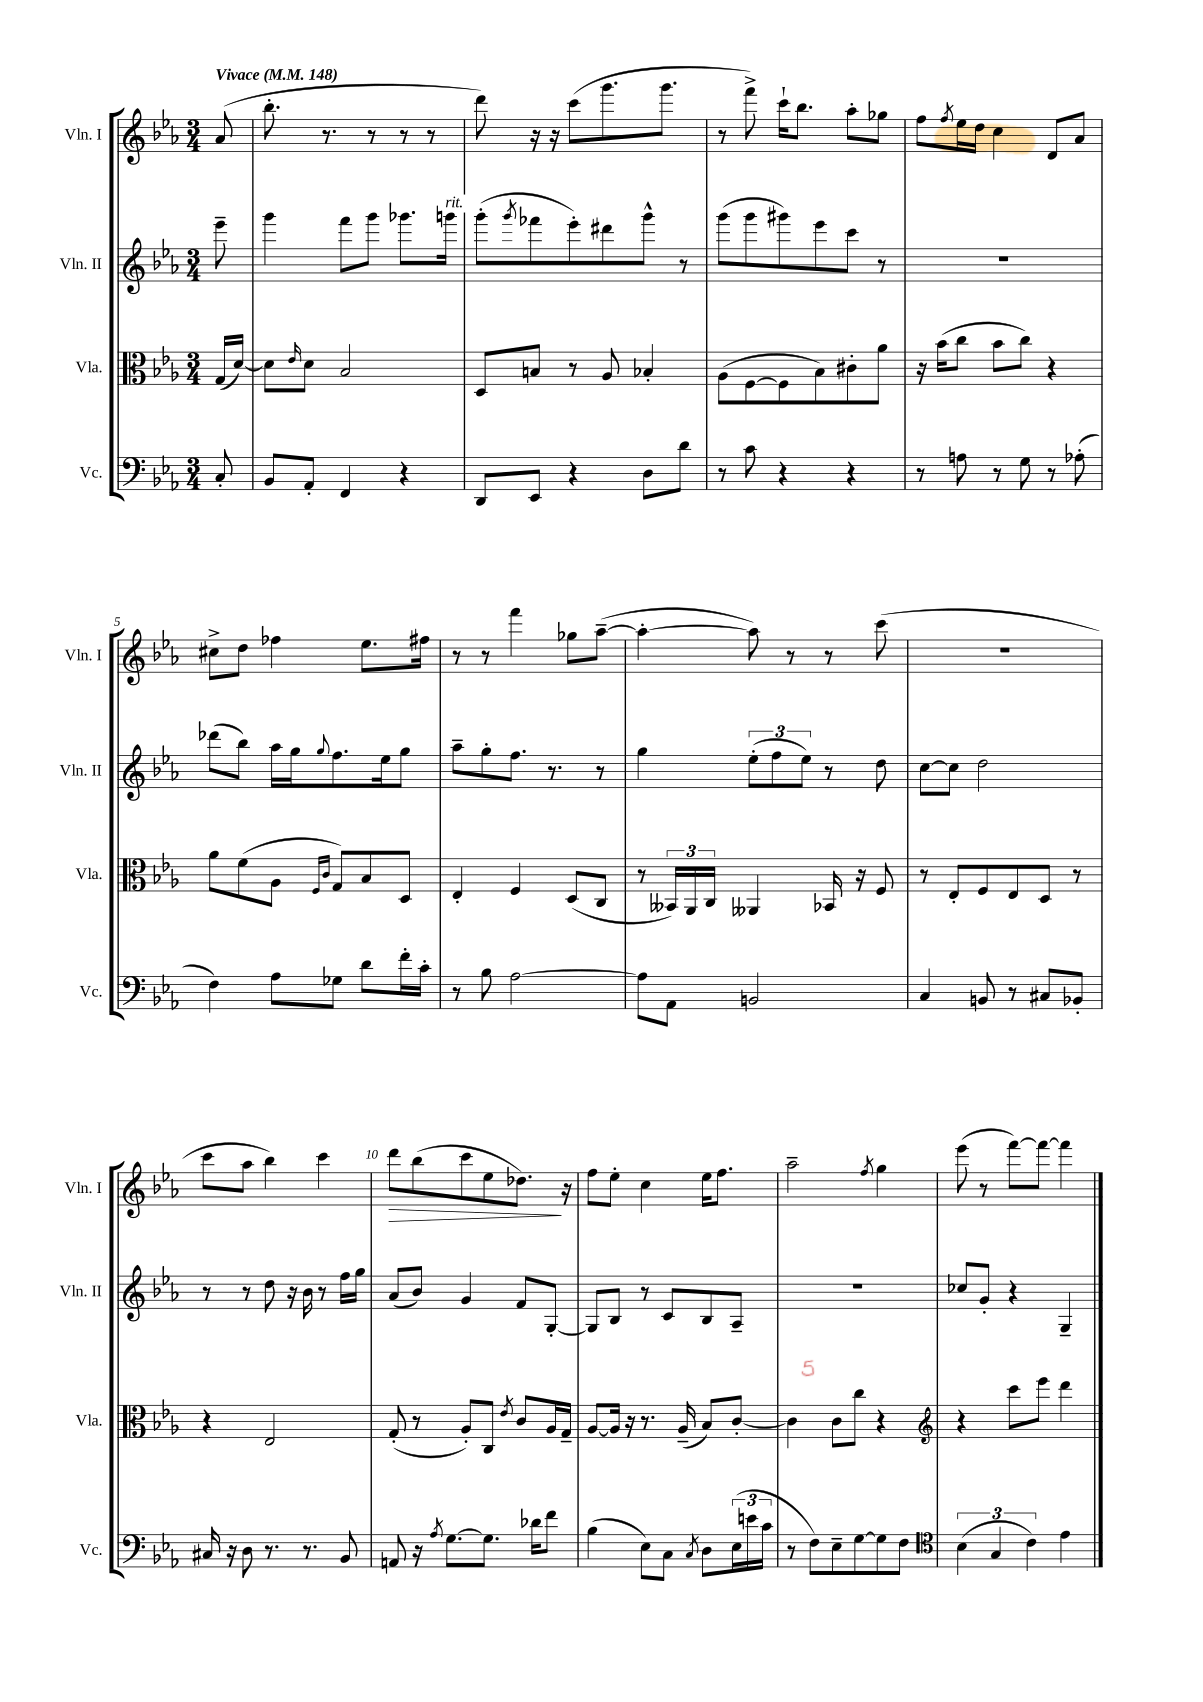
<<
\new StaffGroup <<
\new Staff = "s0" \with { instrumentName = "Vln. I" shortInstrumentName = "Vln. I" } {
    \clef treble \key ees \major \numericTimeSignature \time 3/4 \partial 8 \tempo "Vivace" 4 = 148
    aes'8( |
    bes''8.-. r8. r8 r8 r8 |
    d'''8) r16 r16 c'''8( g'''8. g'''8. |
    r8 f'''8->) c'''16-! bes''8. aes''8-. ges''8 |
    f''8 \acciaccatura { f''8 } ees''16 d''16 c''4 d'8 aes'8 |
    cis''8-> d''8 fes''4 ees''8. fis''16 |
    r8 r8 f'''4 ges''8 aes''8~--( |
    aes''4~-. aes''8) r8 r8 c'''8( |
    R2. |
    c'''8 aes''8 bes''4) c'''4 |
    d'''8\> bes''8( c'''8 ees''8 des''8.\!) r16 |
    f''8 ees''8-. c''4 ees''16 f''8. |
    aes''2-- \acciaccatura { f''8 } g''4 |
    ees'''8( r8 f'''8~) f'''8~ f'''4 \bar "|." |
}
\new Staff = "s1" \with { instrumentName = "Vln. II" shortInstrumentName = "Vln. II" } {
    \clef treble \key ees \major \numericTimeSignature \time 3/4 \partial 8
    ees'''8-- |
    g'''4 f'''8 g'''8 ges'''8. g'''16^\markup { \italic "rit." } |
    g'''8-.( \acciaccatura { g'''8 } fes'''8 ees'''8-.) dis'''8 g'''8-^ r8 |
    g'''8( g'''8 gis'''8) ees'''8 c'''8 r8 |
    R2. |
    des'''8( bes''8) aes''16 g''16 \appoggiatura { g''8 } f''8. ees''16 g''8 |
    aes''8-- g''8-. f''8. r8. r8 |
    g''4 \tuplet 3/2 { ees''8-.( f''8 ees''8) } r8 d''8 |
    c''8~ c''8 d''2 |
    r8 r8 d''8 r16 bes'16 r8 f''16 g''16 |
    aes'8( bes'8) g'4 f'8 g8~-. |
    g8 bes8 r8 c'8 bes8 aes8-- |
    R2. |
    ces''8 g'8-. r4 g4-- \bar "|." |
}
\new Staff = "s2" \with { instrumentName = "Vla." shortInstrumentName = "Vla." } {
    \clef alto \key ees \major \numericTimeSignature \time 3/4 \partial 8
    g16( d'16~) |
    d'8 \grace { ees'16 } d'8 bes2 |
    d8 b8 r8 aes8 bes4-. |
    aes8( f8~ f8 bes8) cis'8-. aes'8 |
    r16 bes'16( c''8 bes'8 c''8) r4 |
    aes'8 f'8( aes8 \grace { f16 c'16 } g8) bes8 d8 |
    ees4-. f4 d8( c8 |
    r8 \tuplet 3/2 { beses,16) aes,16 c16 } aeses,4 bes,16 r16 f8 |
    r8 ees8-. f8 ees8 d8 r8 |
    r4 ees2 |
    g8-.( r8 aes8-.) c8 \acciaccatura { ees'8 } c'8 aes16 g16-- |
    aes8~ aes16 r16 r8. aes16--( bes8) c'8~-. |
    c'4 c'8 c''8 r4 |
    \clef treble r4 c'''8 ees'''8 d'''4 \bar "|." |
}
\new Staff = "s3" \with { instrumentName = "Vc." shortInstrumentName = "Vc." } {
    \clef bass \key ees \major \numericTimeSignature \time 3/4 \partial 8
    c8-. |
    bes,8 aes,8-. f,4 r4 |
    d,8 ees,8 r4 d8 d'8 |
    r8 c'8 r4 r4 |
    r8 a8 r8 g8 r8 aes8-.( |
    f4) aes8 ges8 d'8 f'16-. c'16-. |
    r8 bes8 aes2~ |
    aes8 aes,8 b,2 |
    c4 b,8 r8 cis8 bes,8-. |
    cis16 r16 d8 r8. r8. bes,8 |
    a,8 r16 \acciaccatura { aes8 } g8.~ g8. des'16 f'8 |
    bes4( ees8) c8 \acciaccatura { c8 } d8 \tuplet 3/2 { ees16( e'16 c'16 } |
    r8 f8) ees8-- g8~ g8 f8 |
    \clef tenor \tuplet 3/2 { bes4( g4 c'4) } ees'4 \bar "|." |
}
>>
>>
\layout { \context { \Score \override BarNumber.break-visibility = ##(#f #t #t) barNumberVisibility = #(every-nth-bar-number-visible 5) } }
